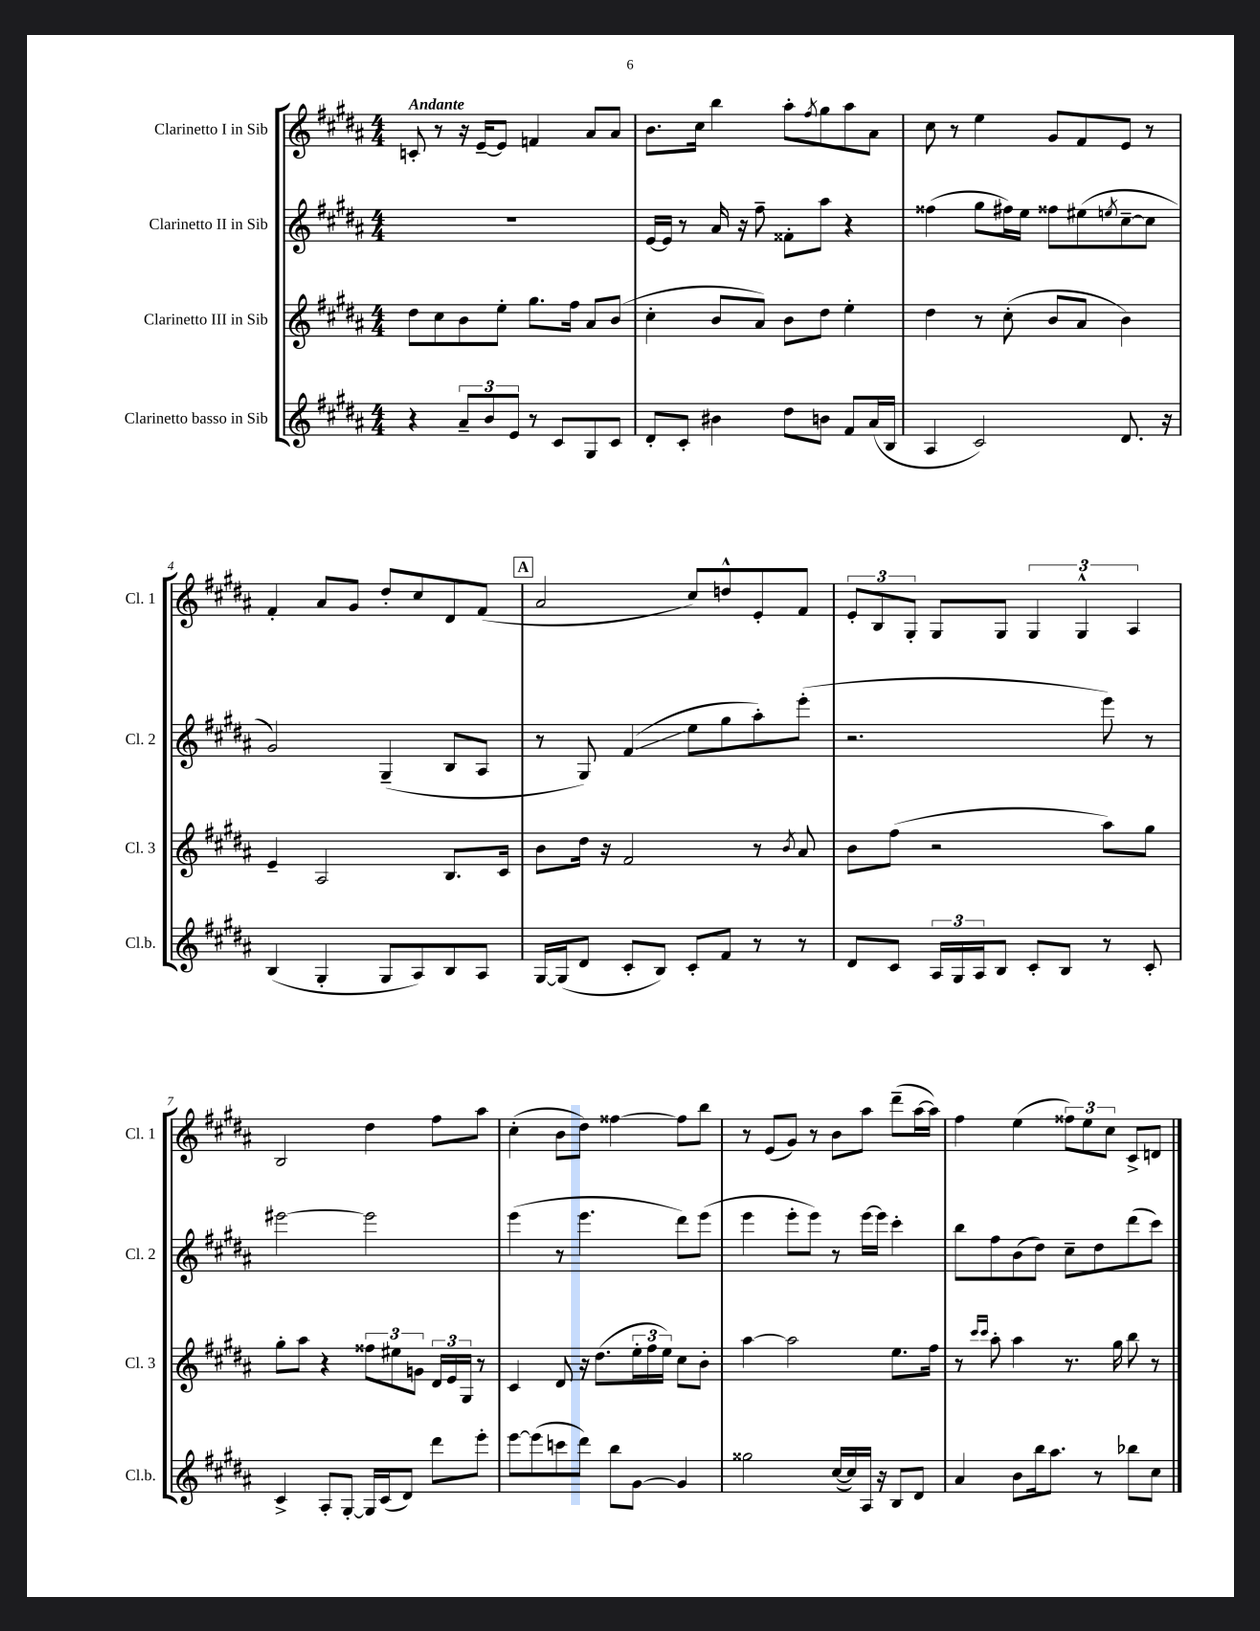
<<
\new StaffGroup <<
\new Staff = "s0" \with { instrumentName = "Clarinetto I in Sib" shortInstrumentName = "Cl. 1" } {
    \clef treble \key b \major \numericTimeSignature \time 4/4 \tempo "Andante"
    c'8-. r8 r16 e'16~-- e'8 f'4 ais'8 ais'8 |
    b'8. cis''16 b''4 ais''8-. \acciaccatura { fis''8 } gis''8 ais''8 ais'8 |
    cis''8 r8 e''4 gis'8 fis'8 e'8 r8 |
    fis'4-. ais'8 gis'8 dis''8-. cis''8 dis'8 fis'8( |
    \mark \markup { \box "A" } ais'2 cis''8) d''8-^ e'8-. fis'8 |
    \tuplet 3/2 { e'8-. b8 gis8-. } gis8 gis8 \tuplet 3/2 { gis4 gis4-^ ais4 } |
    b2 dis''4 fis''8 ais''8 |
    cis''4-.( b'8 dis''8) fisis''4~ fisis''8 b''8 |
    r8 e'8( gis'8) r8 b'8 ais''8 dis'''8--( ais''16~ ais''16) |
    fis''4 e''4( \tuplet 3/2 { fisis''8) e''8 cis''8 } cis'8-> d'8 \bar "|." |
}
\new Staff = "s1" \with { instrumentName = "Clarinetto II in Sib" shortInstrumentName = "Cl. 2" } {
    \clef treble \key b \major \numericTimeSignature \time 4/4
    R1 |
    e'16~ e'16 r8 ais'16 r16 fis''8-- fisis'8-. ais''8 r4 |
    fisis''4( gis''8 fis''16) e''16 fisis''8 eis''8( \acciaccatura { e''8 } cis''8~-- cis''8 |
    gis'2) gis4--( b8 ais8 |
    \mark \markup { \box "A" } r8 gis8) fis'4\glissando( e''8 gis''8 ais''8-.) e'''8-.( |
    r2. e'''8) r8 |
    eis'''2~ eis'''2 |
    e'''4( r8 e'''4. dis'''8) e'''8( |
    e'''4 e'''8-. e'''8) r8 e'''16~ e'''16 cis'''4-. |
    b''8 fis''8 b'8( dis''8) cis''8-- dis''8 dis'''8( cis'''8) \bar "|." |
}
\new Staff = "s2" \with { instrumentName = "Clarinetto III in Sib" shortInstrumentName = "Cl. 3" } {
    \clef treble \key b \major \numericTimeSignature \time 4/4
    dis''8 cis''8 b'8 e''8-. gis''8. fis''16 ais'8 b'8( |
    cis''4-. b'8 ais'8) b'8 dis''8 e''4-. |
    dis''4 r8 cis''8-.( b'8 ais'8 b'4) |
    e'4-- ais2 b8. cis'16 |
    \mark \markup { \box "A" } b'8 dis''16 r16 fis'2 r8 \acciaccatura { b'8 } ais'8 |
    b'8 fis''8( r2 ais''8) gis''8 |
    gis''8-. ais''8 r4 \tuplet 3/2 { fisis''8 eis''8 g'8 } \tuplet 3/2 { dis'16 e'16 gis16 } r8 |
    cis'4 dis'8 r16 dis''8.( \tuplet 3/2 { e''16-. fis''16 e''16) } cis''8 b'8-. |
    ais''4~ ais''2 e''8. fis''16 |
    r8 \grace { cis'''16 cis'''16 } ais''8-. ais''4 r8. gis''16 b''8 r8 \bar "|." |
}
\new Staff = "s3" \with { instrumentName = "Clarinetto basso in Sib" shortInstrumentName = "Cl.b." } {
    \clef treble \key b \major \numericTimeSignature \time 4/4
    r4 \tuplet 3/2 { ais'8-- b'8 e'8 } r8 cis'8 gis8 cis'8 |
    dis'8-. cis'8-. bis'4 dis''8 b'8 fis'8 ais'16( b16 |
    ais4 cis'2) dis'8. r16 |
    b4( gis4-. gis8 ais8) b8 ais8 |
    \mark \markup { \box "A" } gis16~ gis16( dis'8 cis'8-. b8) cis'8-. fis'8 r8 r8 |
    dis'8 cis'8 \tuplet 3/2 { ais16 gis16 ais16 } b8 cis'8-. b8 r8 cis'8-. |
    cis'4-> ais8-. gis8~-. gis16 cis'16( dis'8) dis'''8 e'''8-. |
    e'''8~ e'''8( c'''8 dis'''8) b''8 gis'8~ gis'4 |
    gisis''2 cis''16~( cis''16) ais16 r16 b8 dis'8 |
    ais'4 b'8 b''16 ais''8. r8 bes''8 cis''8 \bar "|." |
}
>>
>>
